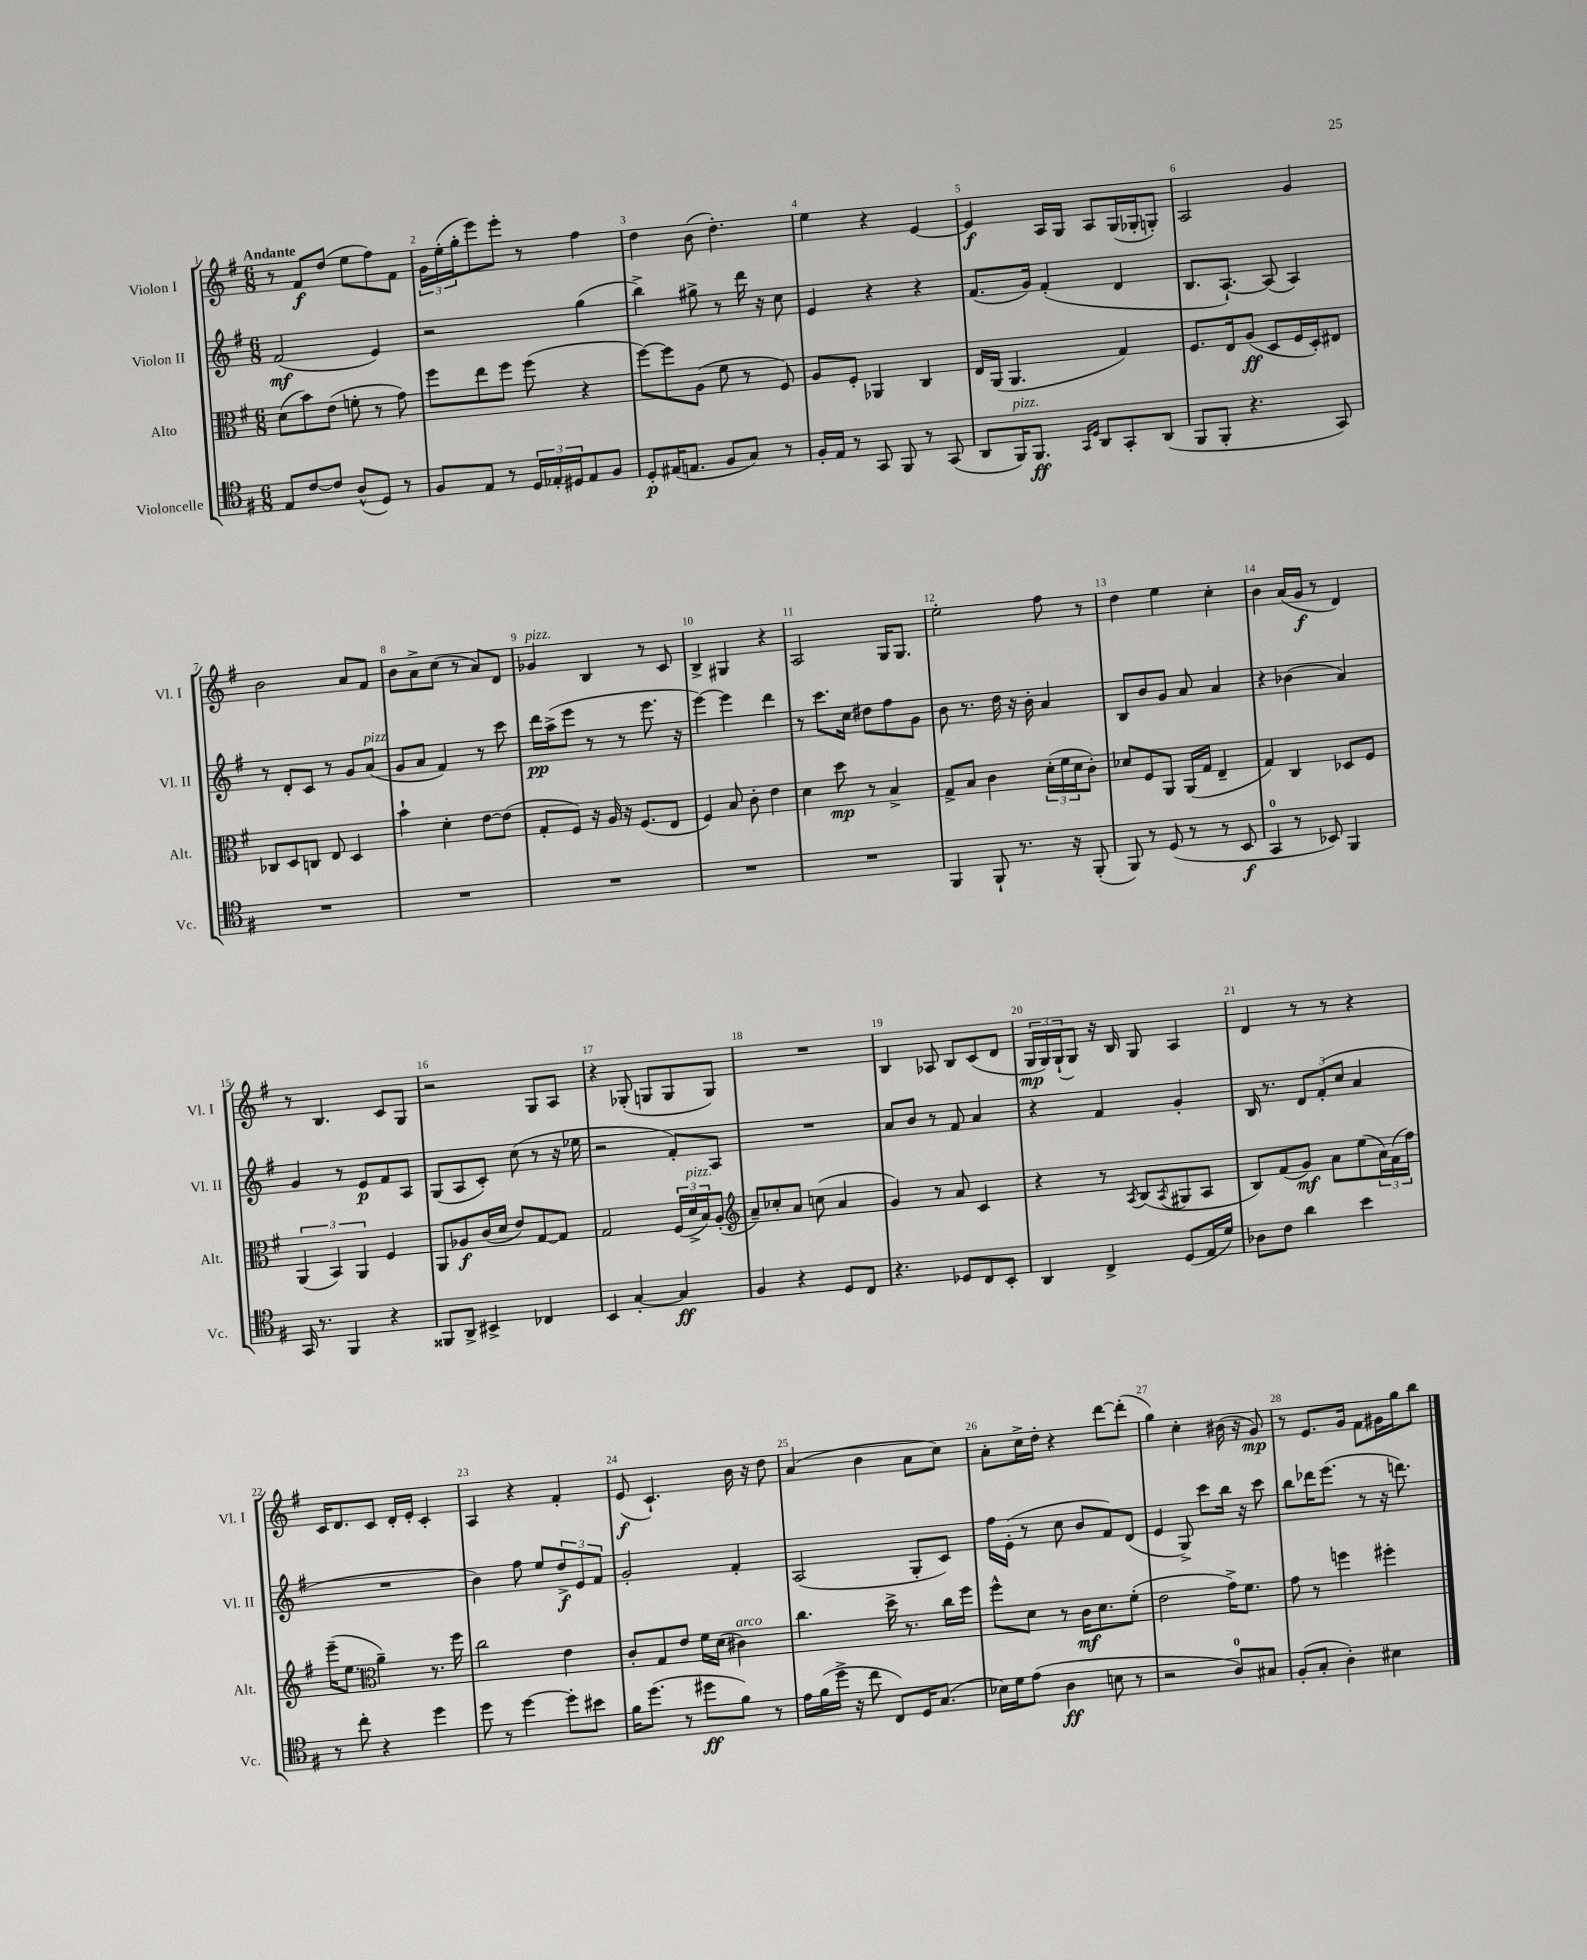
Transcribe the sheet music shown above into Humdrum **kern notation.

**kern	**kern	**kern	**kern
*staff4	*staff3	*staff2	*staff1
*clefC4	*clefC3	*clefG2	*clefG2
*k[f#]	*k[f#]	*k[f#]	*k[f#]
*M6/8	*M6/8	*M6/8	*M6/8
8E	(8d	(2f#	8r
[8c	8b)	.	8f#
8c]	(8e	.	(8dd
(8A^^	8f'	.	8ee
8D)	8r	4e)	8ff#)
8r	8g)	.	8f#
=	=	=	=
8F#	8ff#	2r	24g
.	.	.	(24ee'
.	.	.	24gg'
8E	8ee	.	8eee)
8r	8ff#	.	8eee'
24D	(8ff#	.	8r
24E-'	.	.	.
24D#	.	.	.
8E-	4r	(4gg	4ff#
8F#	.	.	.
=	=	=	=
8D'	[8ff#)	4bb^)	4dd
(16E#	8ff#]	.	.
8.E	.	.	.
.	(8A	8gg#^	(8b
8F#	8f#	8r	4.dd')
8G)	8r	16ddd	.
.	.	16r	.
8r	8F#)	8cc	.
=	=	=	=
16F#'	8A	4e	4ee
16E	.	.	.
8r	8F#'	.	.
8GG	4AA-	4r	4r
8FF#	.	.	.
8r	4C	4r	[4e
(8GG	.	.	.
=	=	=	=
8AA	16E	(8.f#	4e]
.	(16AA	.	.
16FF#)	4.AA	.	.
8.FF#	.	16g)	.
.	.	(4f#'	16A
.	.	.	16G
16qqGG	.	.	.
16qqD	.	.	.
8AA	.	.	8A
8GG'	4G)	4d	(16G
.	.	.	16G-'
(8AA	.	.	8G')
=	=	=	=
8FF#	8.F#	8.B	2A
8FF#'	.	.	.
.	16E	[8.A`)	.
4.r	(8A	.	.
.	8D	(8A]	.
.	16F#	4A)	4g
.	16D')	.	.
8GG)	8E#	.	.
=	=	=	=
2.r	8C-	8r	2b
.	8D	8d'	.
.	8C	8c	.
.	8E	8r	.
.	4D	8g	8a
.	.	(8a	8f#
=	=	=	=
2.r	4b`	8g	8b
.	.	8a	8a^
.	4d'	4f#)	(8cc
.	.	.	8r
.	[8e	8r	8a)
.	(8e]	8ccc	8d
=	=	=	=
2.r	8G'	16ddd	4g-
.	.	(16aa^	.
.	8F#)	8eee	.
.	16r	8r	4B
.	16A	.	.
.	16r	8r	.
.	(8.F#	.	.
.	.	8.eee	8r
.	8E	.	8c
.	.	16r	.
=	=	=	=
2.r	4F#)	[4eee)	4B^
.	8B	4eee]	4G#
.	8c'	.	.
.	4e	4ddd	4r
=	=	=	=
2.r	4d	8r	2A
.	.	8.ccc	.
.	8dd	.	.
.	.	16cc	.
.	8r	8dd#	.
.	4B^	8ff#	16G
.	.	.	8.G
.	.	8g	.
=	=	=	=
4FF#	8G^	8b	2ee'
.	8B	8.r	.
8FF#`	4c	.	.
.	.	16dd	.
8.r	.	16r	.
.	.	16b'	.
.	(24d'	4a	8ff#
.	24f#	.	.
16r	.	.	.
.	24d	.	.
(8FF#'	8c')	.	8r
=	=	=	=
8FF#)	8d-	8B	4dd
8r	8F#	8b	.
(8D	8AA	8g	4ee
8r	(16AA	8a	.
.	16G	.	.
8r	4E~	4a	4cc'
8BB	.	.	.
=	=	=	=
4GG	4G)	4r	4b
8r	4C	(4b-	(16a
.	.	.	16g
8BB-)	.	.	8r
4FF#	8D-	4a)	4d)
.	8F#	.	.
=	=	=	=
16GG	(6AA	4g	8r
8.r	.	.	.
.	.	.	4.B
.	6BB)	.	.
4FF#	.	8r	.
.	6AA	.	.
.	.	8e	.
4r	4F#	8f#	8c
.	.	8A	8G
=	=	=	=
8FF##	8AA	(8G	2r
8AA^	8A-	8A	.
4BB#^	(16c	8c')	.
.	16d	.	.
.	8e)	(8cc	.
4C-	[8G	8r	8G
.	8G]	16r	8A
.	.	16ee-	.
=	=	=	=
4BB	2G	2r	4r
[4G'	.	.	(8G-'
.	.	.	8G
4G]	(24F#	8f#')	8G
.	24d^	.	.
.	24B)	.	.
.	(8A'	8A	8G)
=	=	=	=
*	*clefG2	*	*
4F#	8a~)	2.r	2.r
.	8cc-'	.	.
4r	8a	.	.
.	(8cc	.	.
8D	4a	.	.
8C	.	.	.
=	=	=	=
4.r	4g)	8a	4B
.	.	8b	.
.	8r	8r	8A-
8D-	8a	8f#	8B
8C	4c	4a	(8c
8BB'	.	.	8d
=	=	=	=
4AA	4r	4r	24G
.	.	.	24G)
.	.	.	(24G`
.	.	.	8G)
4C^	8r	4f#	16r
.	.	.	16B
.	8qA	.	.
.	(8B	.	8G
.	8qA	.	.
(8D	8G#	4g'	4A
16E	8A	.	.
16d)	.	.	.
=	=	=	=
8A-	8B)	16B	4d
.	.	8.r	.
8c	(8f#	.	.
4a	8g)	12d	8r
.	.	(12f#'	.
.	8a	.	8r
.	.	12cc	.
4b	(8ee	4a	4r
.	24a)	.	.
.	(24f#	.	.
.	24ff#)	.	.
=	=	=	=
8r	(16eee~	2.r	16c
.	8.ee	.	8.d
8cc'	.	.	.
*	*clefC3	*	*
4r	4a~)	.	8c
.	.	.	16d'
.	.	.	16e'
4dd	8.r	.	4c'
.	16ff#	.	.
=	=	=	=
8dd	2cc	4b)	4A
8r	.	.	.
[4dd	.	8ff#	4r
.	.	8ee	.
8dd']	4e	12dd^	4f#'
.	.	12e	.
8b#	.	.	.
.	.	12f#	.
=	=	=	=
16f#	8c'	2g'	(8e
(8.dd	.	.	.
.	8G	.	4.c`)
8r	8e	.	.
8dd#	16f#	.	.
.	(16d	.	.
8f#)	4c#)	4f#'	16b
.	.	.	16r
8r	.	.	8dd
=	=	=	=
16e	4.cc	(2A	(4a
(16f#	.	.	.
16dd^	.	.	.
16r	.	.	.
8cc	.	.	4b
8C)	16dd^	.	.
.	8.r	.	.
16D	.	8G'	8a
(8.G	.	.	.
.	16cc	8c)	8cc)
.	16ff#	.	.
=	=	=	=
16B-)	8ff#^^	16ff#	8a'
16d	.	(16e'	.
(8e	8d	8r	16cc^
.	.	.	16dd'
4A	8r	8cc	4r
.	16c	8b	.
.	8.d	.	.
8B	.	8f#)	[8ddd
8r	(8f#'	(8d	(8ddd']
=	=	=	=
2r	2e	4e	4gg)
.	.	8G^)	4cc'
.	.	8ccc	.
8A)	16g^)	16bb	(16b#
.	8.f#	16r	16r
8G#	.	8ccc	8g)
=	=	=	=
(8F#'	8g	8bb	8r
8G'	8r	16ddd-	8.e
.	.	(8.eee	.
4A')	4ff	.	.
.	.	.	16g
.	.	8r	8f#
4B#	4ff#'	16r	16g#
.	.	8.ddd)	16gg
.	.	.	8bb
==	==	==	==
*-	*-	*-	*-
